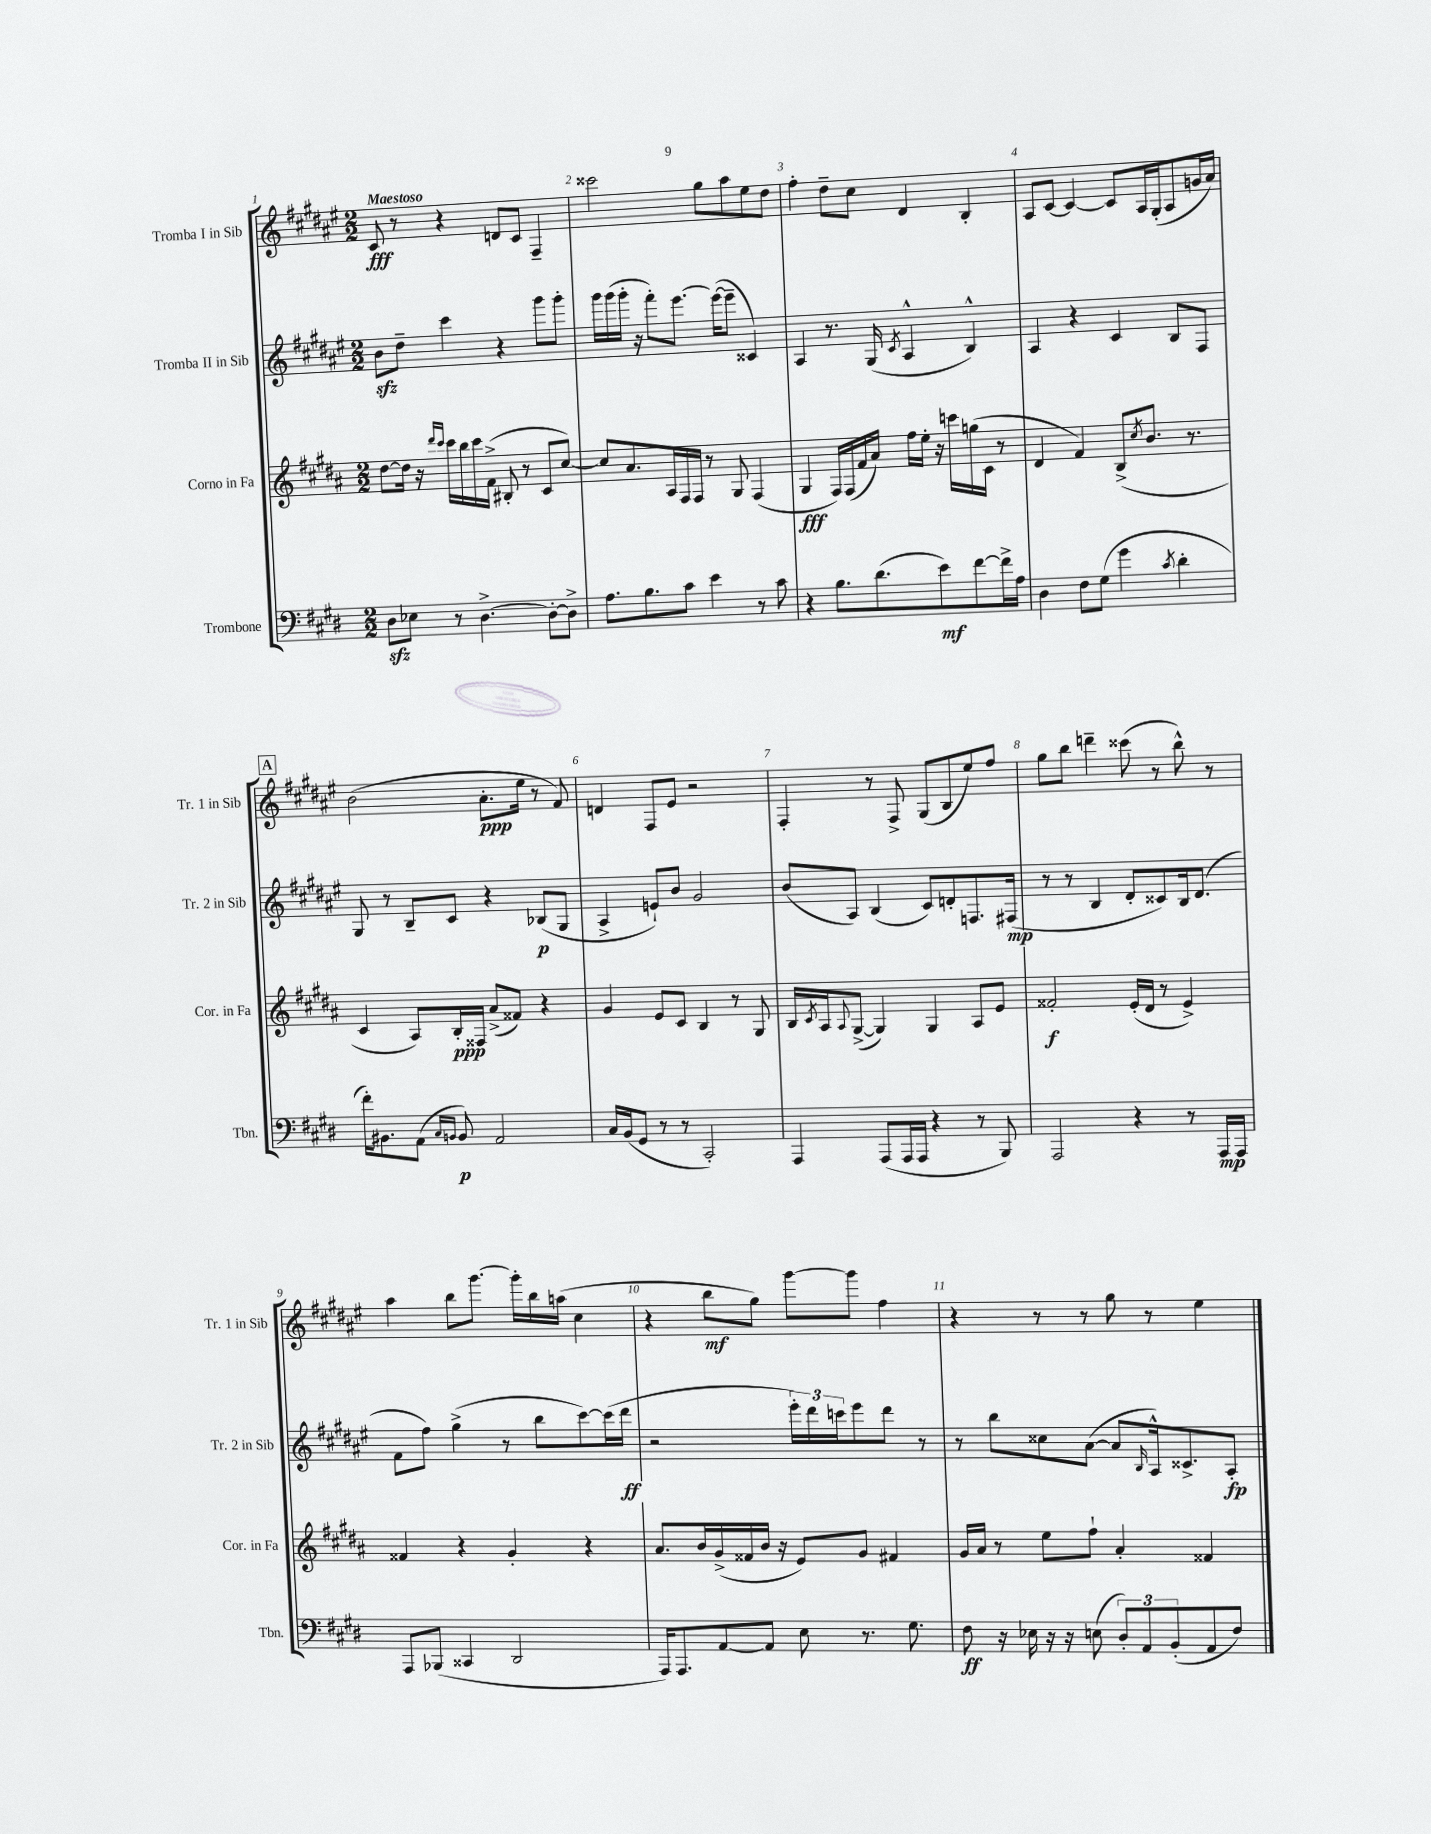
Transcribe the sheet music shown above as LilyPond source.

<<
\new StaffGroup <<
\new Staff = "s0" \with { instrumentName = "Tromba I in Sib" shortInstrumentName = "Tr. 1 in Sib" } {
    \clef treble \key fis \major \numericTimeSignature \time 2/2 \tempo "Maestoso"
    cis'8\fff r8 r4 d'8 cis'8 fis4-- |
    cisis'''2 gis''8 ais''8 eis''8 dis''8 |
    fis''4-. dis''8-- cis''8 dis'4 b4-. |
    ais8 cis'8~ cis'4~ cis'8 ais16 gis16-.( ais8 g'16 ais'16) |
    \mark \markup { \box "A" } b'2( ais'8.-.\ppp eis''16 r8 fis'8) |
    d'4 fis8 eis'8 r2 |
    fis4-. r8 fis8-> gis8( b8 eis''8) fis''8 |
    gis''8 b''8 d'''4-- cisis'''8( r8 b''8-^) r8 |
    ais''4 b''8 gis'''8.~ gis'''16-. b''16 a''16( cis''4 |
    r4 b''8\mf gis''8) gis'''8~ gis'''8 fis''4 |
    r4 r8 r8 gis''8 r8 eis''4 \bar "|." |
}
\new Staff = "s1" \with { instrumentName = "Tromba II in Sib" shortInstrumentName = "Tr. 2 in Sib" } {
    \clef treble \key fis \major \numericTimeSignature \time 2/2
    b'8\sfz dis''8-- cis'''4 r4 gis'''8 gis'''8-. |
    gis'''16 gis'''16( gis'''16-. r16 fis'''8-.) eis'''8.~ eis'''16~( eis'''8-- cisis'4) |
    ais4 r8. gis16( \acciaccatura { cis'8 } ais4-^ b4-^) |
    ais4 r4 cis'4 b8 fis8 |
    \mark \markup { \box "A" } gis8 r8 b8-- cis'8 r4 bes8\p( gis8 |
    ais4-> e'8-!) b'8 gis'2 |
    b'8( ais8) b4( cis'8) d'8-. f8. fis16\mp( |
    r8 r8 b4 dis'8-. cisis'8) b16 dis'8.( |
    fis'8 fis''8) gis''4->( r8 b''8 cis'''8~) cis'''16( dis'''16\ff |
    r2 \tuplet 3/2 { eis'''16-.) dis'''16 c'''16 } eis'''8 dis'''8 r8 |
    r8 b''8 cisis''8 ais'8~( ais'8 \grace { b16 } ais16-^) cisis'8.-> ais8-.\fp \bar "|." |
}
\new Staff = "s2" \with { instrumentName = "Corno in Fa" shortInstrumentName = "Cor. in Fa" } {
    \clef treble \key b \major \numericTimeSignature \time 2/2
    dis''8~ dis''16 r16 \grace { dis'''16 cis'''16 } cis'''16 b''16 cis'''16 fis'16->( bis8-. r8 cis'8 cis''8~) |
    cis''8 ais'8. ais16 fis16 fis16 r8 gis8 fis4( |
    gis4\fff fis16) fis16( fis'16 ais'16) fis''16 e''16-. r16 c'''16 g''16( cis'16 r8 |
    dis'4 fis'4) b8->( \acciaccatura { cis''8 } b'8. r8. |
    \mark \markup { \box "A" } cis'4 ais8) b16-.\ppp fisis16 ais'8->( fisis'8) r4 |
    gis'4 e'8 cis'8 b4 r8 gis8 |
    b16 \acciaccatura { cis'8 } ais16 \appoggiatura { ais8 } gis8~->( gis4) gis4 ais8 e'8 |
    fisis'2-.\f e'16-.( dis'16 r8 e'4->) |
    fisis'4 r4 gis'4-. r4 |
    ais'8. b'16 gis'16->( fisis'16 b'16 r16 e'8) gis'8 fis'4 |
    gis'16 ais'16 r8 e''8 fis''8-! ais'4-. fisis'4 \bar "|." |
}
\new Staff = "s3" \with { instrumentName = "Trombone" shortInstrumentName = "Tbn." } {
    \clef bass \key e \major \numericTimeSignature \time 2/2
    dis8\sfz ees8 r8 dis4.~-> dis8~-. dis8-> |
    a8. b8. cis'8 e'4 r8 cis'8 |
    r4 b8. dis'8.( e'8\mf) fis'8~ fis'16-> a16 |
    dis4 fis8 gis8( gis'4 \acciaccatura { cis'8 } dis'4-. |
    \mark \markup { \box "A" } fis'16-.) bis,8. a,8( \grace { cis16 b,16 } b,8\p) a,2 |
    cis16 b,16( gis,8 r8 r8 cis,2-.) |
    a,,4 a,,8( a,,16 a,,16 r4 r8 b,,8) |
    a,,2 r4 r8 a,,16\mp a,,16 |
    a,,8 bes,,8( cisis,4 dis,2 |
    a,,16) a,,8. a,8~ a,8 e8 r8. gis8. |
    fis8\ff r16 ees16 r16 r16 e8( \tuplet 3/2 { dis8-.) a,8 b,8-.( } a,8 fis8) \bar "|." |
}
>>
>>
\layout { \context { \Score \override BarNumber.break-visibility = ##(#f #t #t) barNumberVisibility = #all-bar-numbers-visible } }
